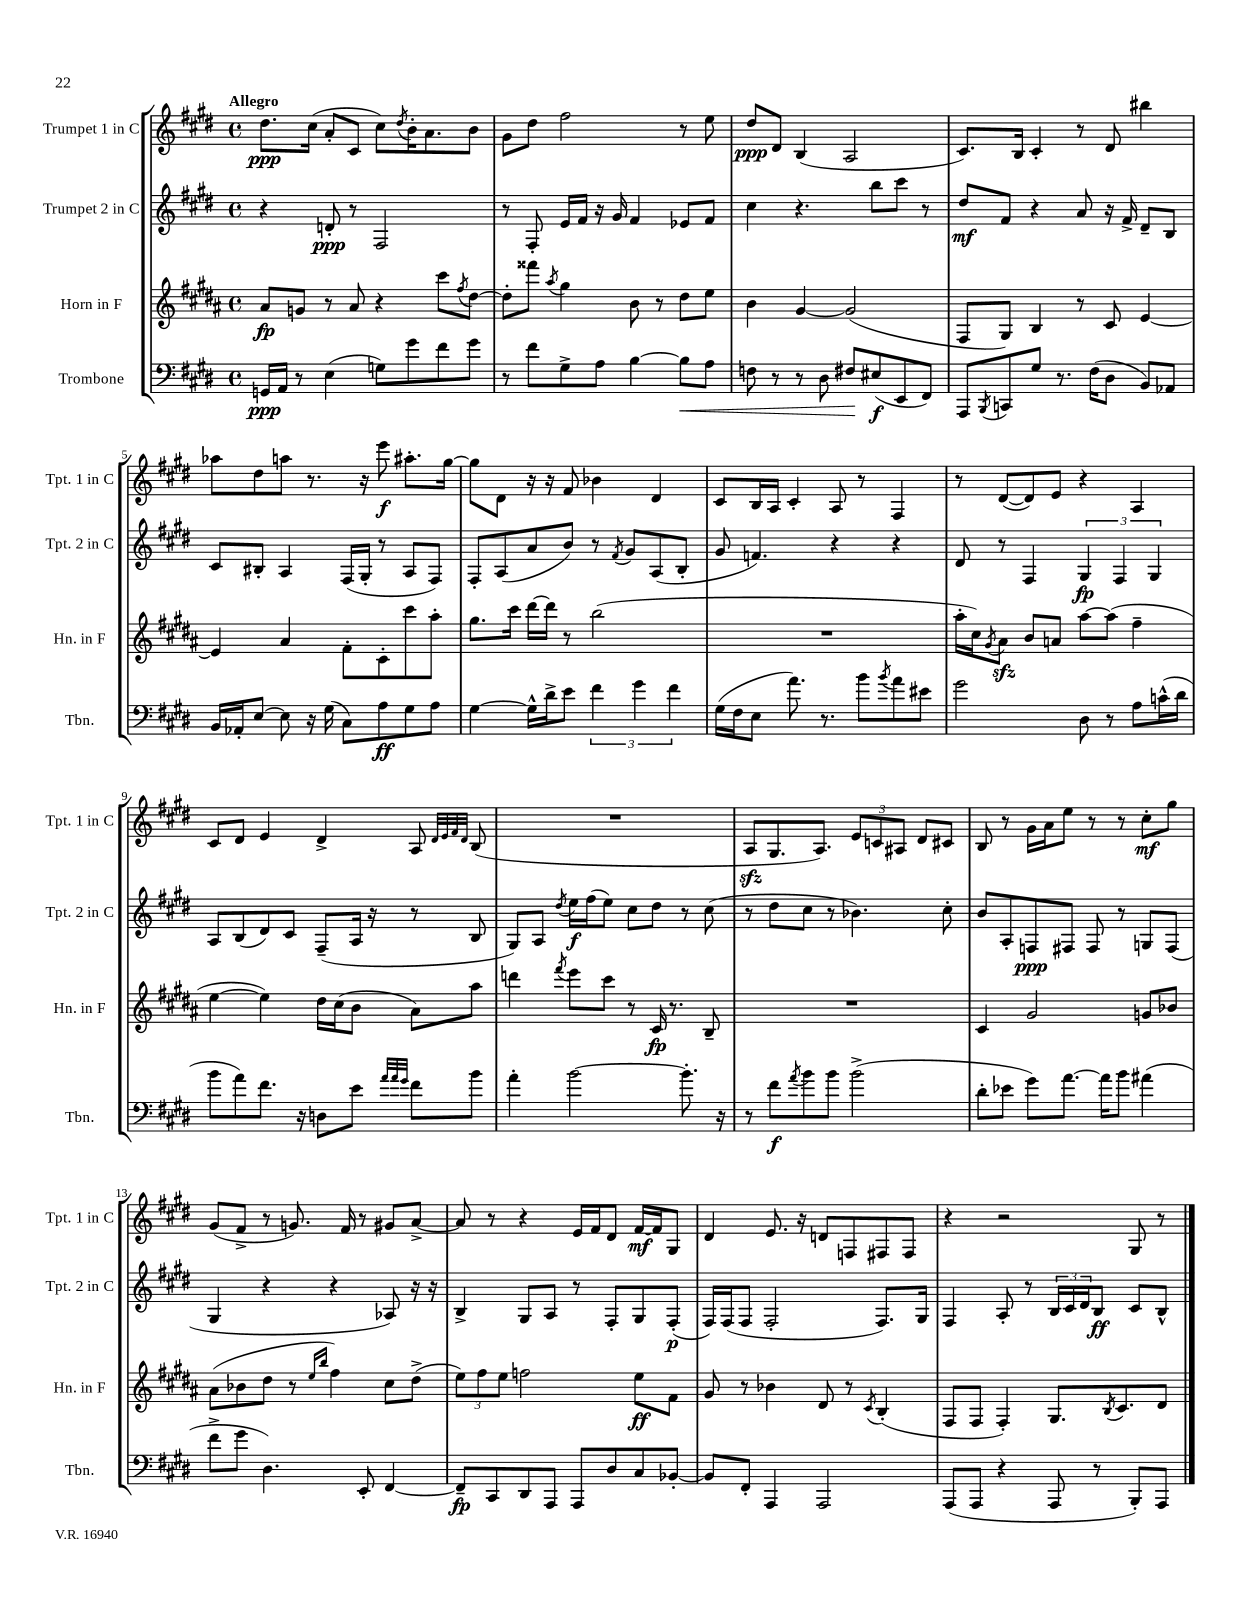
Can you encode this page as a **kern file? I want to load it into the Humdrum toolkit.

**kern	**kern	**kern	**kern
*staff4	*staff3	*staff2	*staff1
*clefF4	*clefG2	*clefG2	*clefG2
*k[f#c#g#d#]	*k[f#c#g#d#a#]	*k[f#c#g#d#]	*k[f#c#g#d#]
*M4/4	*M4/4	*M4/4	*M4/4
*met(c)	*met(c)	*met(c)	*met(c)
16GG/LL	8a#/L	4r	8.dd#\L
16AA/JJ	.	.	.
8r	8g/J	.	.
.	.	.	(16cc#\Jk
(4E\	8r	8d'/	8a'/L
.	8a#/	8r	8c#/J
8G\L)	4r	2F#/	8cc#\L)
.	.	.	8qdd#/
8g#\	.	.	16b'\K
.	.	.	8.a\
8f#\	8ccc#\L	.	.
.	8qff#/	.	.
8g#\J	[8dd#\J	.	8b\J
=	=	=	=
8r	8dd#'\]L	8r	8g#\L
8f#\L	8fff##\J	8F#'/	8dd#\J
.	8qaa#/	.	.
8G#^\	4gg#\	16e/LL	2ff#\
.	.	16f#/JJ	.
8A\J	.	16r	.
.	.	16g#/	.
[4B\	8b\	4f#/	.
.	8r	.	.
8B\]L	8dd#\L	8e-/L	8r
8A\J	8ee\J	8f#/J	8ee\
=	=	=	=
8F\	4b\	4cc#\	8dd#/L
8r	.	.	8d#/J
8r	[4g#/	4.r	(4B/
8D#\	.	.	.
8F#/L	(2g#/]	.	2A/
(8E#/	.	8bb\L	.
8EE/	.	8ccc#\J	.
8FF#/J)	.	8r	.
=	=	=	=
8AAA/L	8F#/L	8dd#/L	8.c#/L)
8qBBB/	.	.	.
8CC/	8G#/J)	8f#/J	.
.	.	.	16B/Jk
8G#/J	4B/	4r	4c#'/
8.r	.	.	.
.	8r	8a/	8r
(16F#\LK	.	.	.
8D#\J	8c#/	16r	8d#/
.	.	16f#^/	.
8BB/L)	[4e/	8d#~/L	4bb#\
8AA-/J	.	8B/J	.
=	=	=	=
16BB/LL	4e/]	8c#/L	8aa-\L
16AA-'/J	.	.	.
[8E/J	.	8B#'/J	8dd#\
8E\]	4a#/	4A/	8aa\J
16r	.	.	8.r
(16G#\	.	.	.
8C#\L)	8f#'\L	(16F#/LL	.
.	.	16G#'/JJ	16r
8A\	8c#'\	8r	8eee\
8G#\	8ccc#\	8A/L	8.aa#'\L
8A\J	8aa#'\J	8F#/J)	.
.	.	.	[16gg#\Jk
=	=	=	=
[4G#\	8.gg#\L	8F#'/L	8gg#\]L
.	.	(8A/	8d#\J
.	16ccc#\Jk	.	.
16G#^^\]LL	[16ddd#\LL	8a/	16r
16d#^\J	16ddd#\]JJ	.	16r
8e\J	8r	8b/J)	8f#/
6f#\	(2bb\	8r	4b-\
.	.	8qf#/	.
.	.	8g#/L	.
6g#\	.	.	.
.	.	(8A/	4d#/
6f#\	.	.	.
.	.	8B'/J	.
=	=	=	=
(16G#\LL	1r	8g#/	8c#/L
16F#\J	.	.	.
8E\J	.	4.f/)	16B/L
.	.	.	16A/JJ
8.a\)	.	.	4c#'/
8.r	.	.	.
.	.	4r	8A/
8b\L	.	.	8r
8qb/	.	.	.
8a\	.	4r	4F#/
8e#\J	.	.	.
=	=	=	=
2g#\	16aa#'\LL	8d#/	8r
.	16cc#\J)	.	.
.	8qg#/	.	.
.	8a#\J	8r	([8d#/L
.	8b/L	4F#/	8d#/])
.	8a/J	.	8e/J
8D#\	[8aa#\L	6G#/	4r
8r	(8aa#\]J	.	.
.	.	6F#/	.
8A\L	4ff#~\	.	4A/
.	.	6G#/	.
(16c^^\L	.	.	.
16d#\JJ	.	.	.
=	=	=	=
8b\L	[4ee\	8A/L	8c#/L
8a\)	.	(8B/	8d#/J
8.f#\J	4ee\])	8d#/)	4e/
.	.	8c#/J	.
16r	.	.	.
8D\L	16dd#\LL	(8F#~/L	4d#^/
.	(16cc#\J	.	.
8e\J	8b\J	16A/Jk	.
.	.	16r	.
32qqa/LLL	.	.	.
32qqa/	.	.	.
32qqg#/JJJ	.	.	.
8f#\L	8a#\L)	8r	8A/
.	.	.	32qqd#/LLL
.	.	.	32qqe/
.	.	.	32qqf#/
.	.	.	32qqd#/JJJ
8b\J	8aa#\J	8B/	(8B/
=	=	=	=
4a'\	4ddd\	8G#/L)	1r
.	.	8A/J	.
.	8qfff#/	8qdd#/	.
[2b\	8eee\L	16ee\LL	.
.	.	(16ff#\J	.
.	8ccc#\J	8ee\J)	.
.	8r	8cc#\L	.
.	16c#/	8dd#\J	.
.	8.r	.	.
8.b'\]	.	8r	.
.	8B~/	(8cc#\	.
16r	.	.	.
=	=	=	=
8r	1r	8r	8A/L
8f#\L	.	8dd#\L	8.G#/
8qa/	.	.	.
8b\	.	8cc#\J	.
.	.	.	8.A/J)
8b\J	.	8r	.
(2b^\	.	4.b-\)	12e/L
.	.	.	12c/
.	.	.	12A#/J
.	.	.	8d#/L
.	.	8cc#'\	8c#/J
=	=	=	=
8d#'\L	4c#/	8b/L	8B/
8e-\J	.	8A'/	8r
8g#\L)	2g#/	8F/	16g#\LL
.	.	.	16a\J
[8.a\J	.	8F#/J	8ee\J
.	.	8F#/	8r
16a\]LK	.	.	.
8b\J	.	8r	8r
(4a#\	8g/L	8G/L	8cc#'\L
.	8b-/J	(8F#/J	8gg#\J
=	=	=	=
8f#^\L	(8a#\L	4G#/	(8g#/L
8g#\J	8b-\	.	8f#^/J
4.D#\)	8dd#\J	4r	8r
.	8r	.	8.g/)
.	16qqee/LL	.	.
.	16qqbb/JJ	.	.
.	4ff#\)	4r	.
.	.	.	16f#/
8EE'/	.	.	8r
[4FF#/	8cc#\L	8A-/)	8g#/L
.	(8dd#^\J	16r	[8a^/J
.	.	16r	.
=	=	=	=
8FF#~/]L	12ee\L)	4B^/	8a/]
.	12ff#\	.	.
8CC#/	.	.	8r
.	12ee\J	.	.
8DD#/	2ff\	8G#/L	4r
8AAA/J	.	8A/J	.
8AAA/L	.	8r	16e/LL
.	.	.	16f#/J
8D#/	.	8F#'/L	8d#/J
8C#/	8ee\L	8G#/	[16f#/LL
.	.	.	16f#/]J
[8BB-'/J	8f#\J	(8F#'/J	8G#/J
=	=	=	=
8BB-/]L	8g#/	16F#/LL)	4d#/
.	.	(16F#/J	.
8FF#'/J	8r	8F#/J	.
4AAA/	4b-\	2F#'/	8.e/
.	.	.	16r
2AAA/	8d#/	.	8d/L
.	8r	.	8F/
.	8qc#/	.	.
.	(4B'/	8.F#/L)	8F#/
.	.	.	8F#/J
.	.	16G#/Jk	.
=	=	=	=
(8AAA/L	8F#/L	4F#/	4r
8AAA/J	8F#/J	.	.
4r	4F#'/)	8A'/	2r
.	.	8r	.
8AAA/	8.G#/L	24B/LL	.
.	.	24c#/	.
.	.	24d#/J	.
8r	.	8B/J	.
.	8qB/	.	.
.	8.c#/	.	.
8BBB'/L)	.	8c#/L	8G#/
8AAA/J	8d#/J	8B^^/J	8r
==	==	==	==
*-	*-	*-	*-
